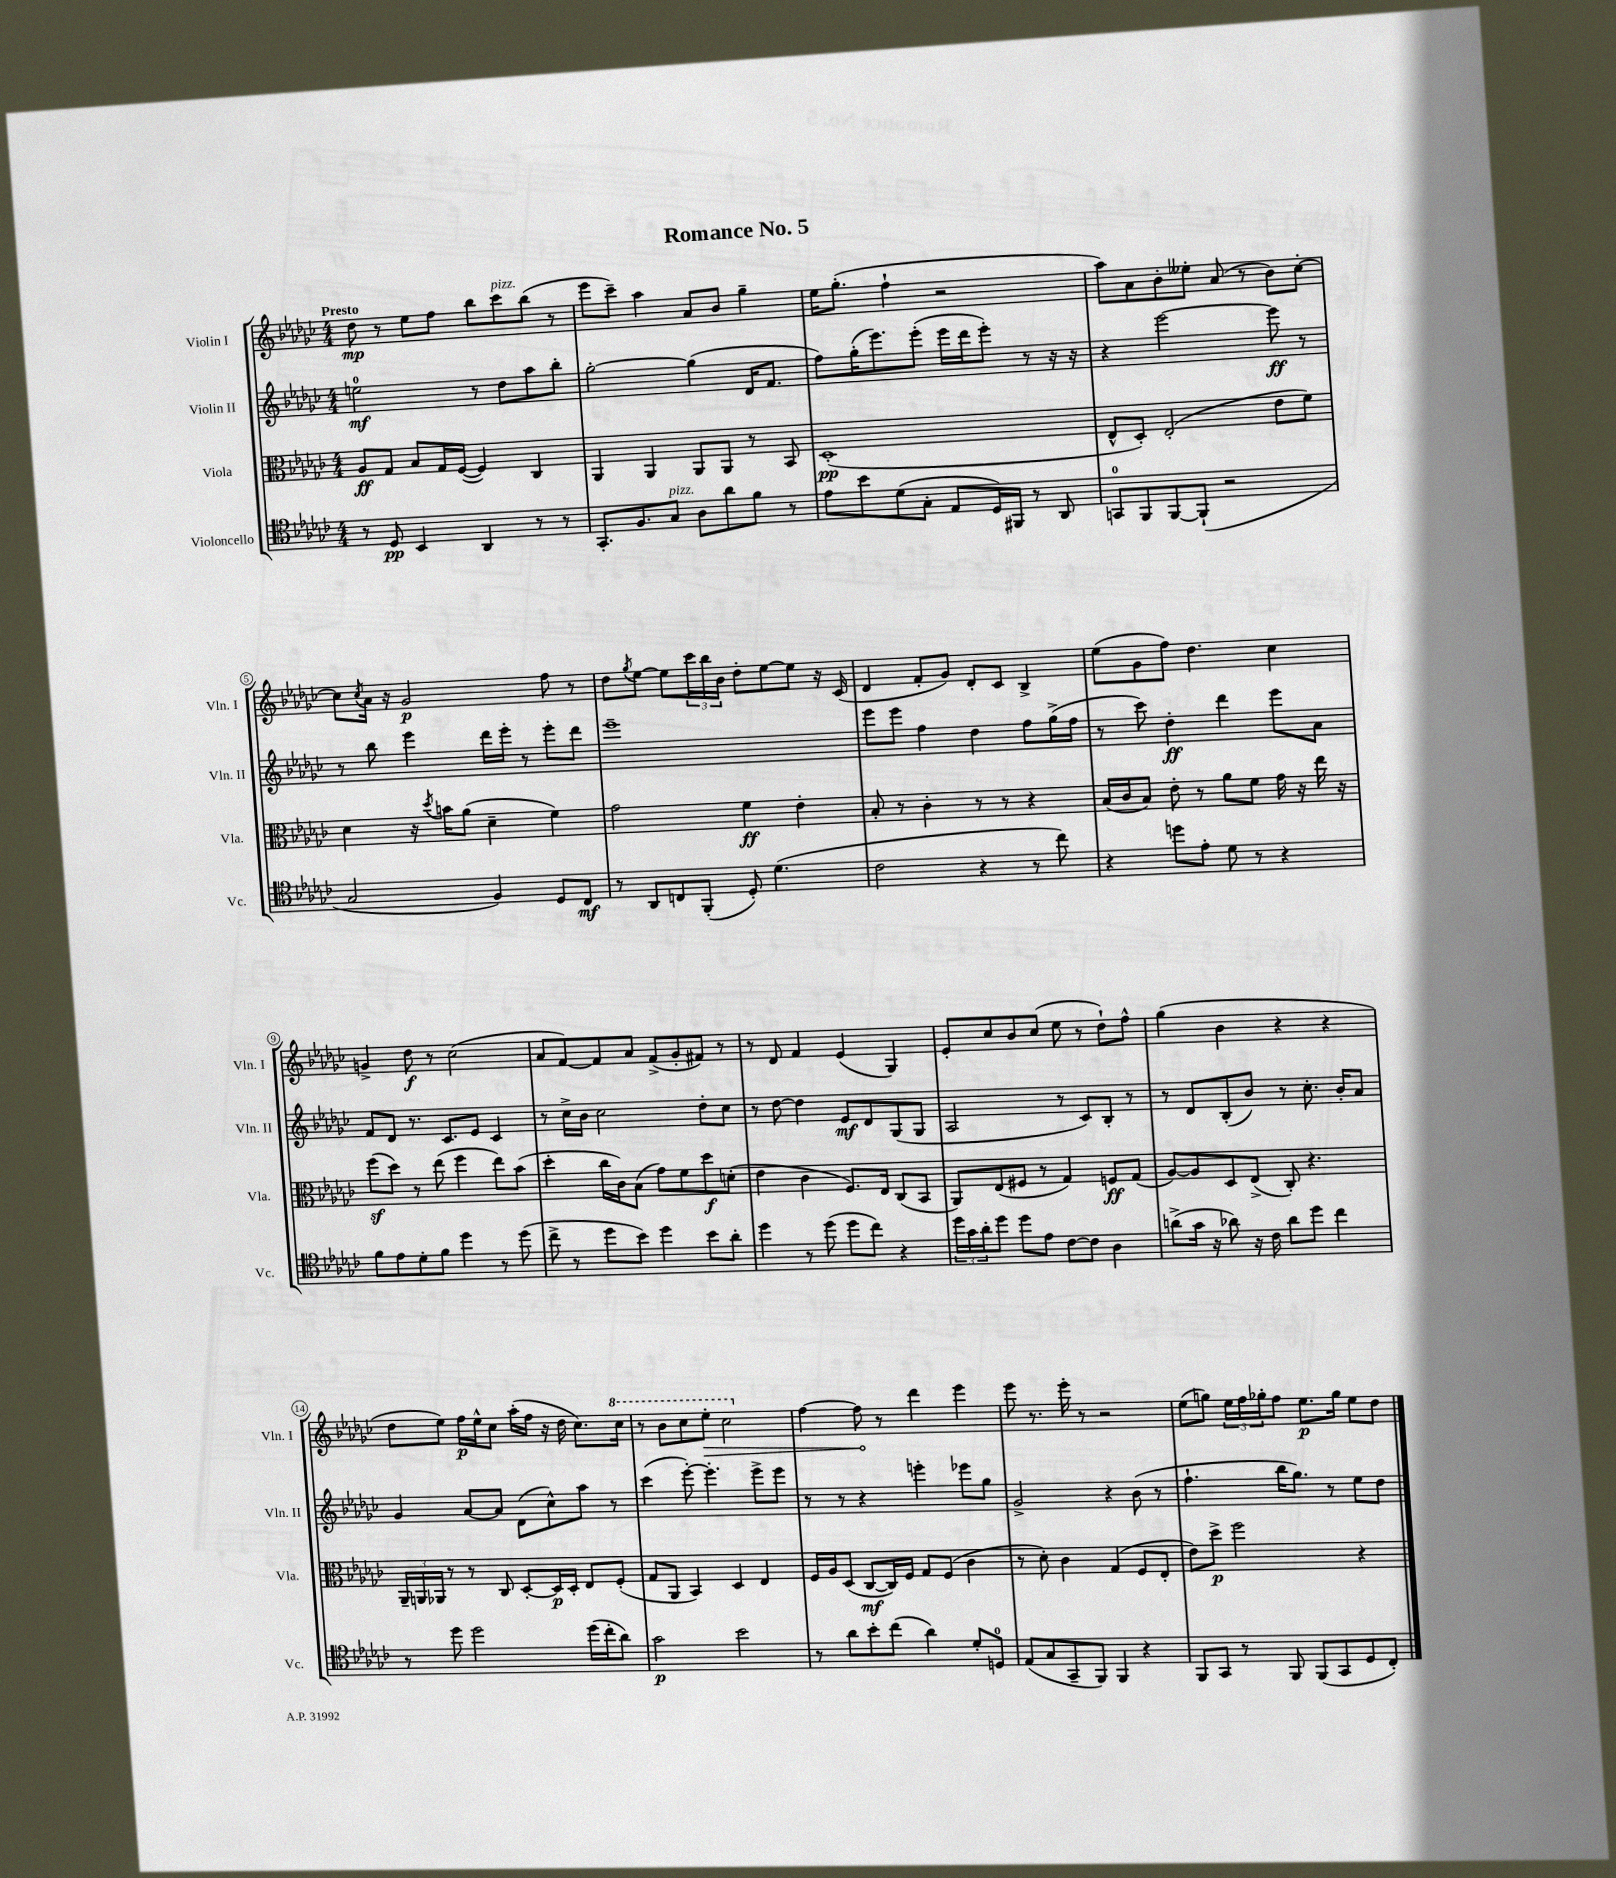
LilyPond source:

\header { title = "Romance No. 5" }
<<
\new StaffGroup <<
\new Staff = "s0" \with { instrumentName = "Violin I" shortInstrumentName = "Vln. I" } {
    \clef treble \key ges \major \numericTimeSignature \time 4/4 \tempo "Presto"
    des''8\mp r8 ees''8 f''8 bes''8 ces'''8^\markup { \italic "pizz." } bes''8( r8 |
    ees'''8 ces'''8--) aes''4 aes'8 bes'8 ges''4-- |
    ees''16 ges''8.-.( f''4-! r2 |
    aes''8) aes'8 bes'8-. eeses''8-. aes'8( r8 bes'8) ces''8~-. |
    ces''8 \acciaccatura { ces''8 } aes'16 r16 ges'2\p f''8 r8 |
    des''8 \acciaccatura { ges''8 } ees''8~ ees''8 \tuplet 3/2 { ces'''16 bes''16 bes'16 } des''8-. ees''8~ ees''8 r16 ces'16( |
    des'4 f'8-. ges'8) des'8-. ces'8 bes4-> |
    ees''8( ges'8 f''8) des''4. ces''4 |
    g'4-> des''8\f r8 ces''2( |
    aes'8 f'8~) f'8 aes'8 f'8->( ges'8-. fis'8) r8 |
    r8 des'8 f'4 ees'4( ges4) |
    ees'8-. ces''8 bes'8 ces''8( ees''8 r8 des''8-!) f''8-^ |
    ges''4( bes'4 r4 r4 |
    des''8 ees''8) f''16\p ees''16-^ ces''8 aes''16-.( f''16 r16 des''16 ces''8.) \ottava #1 ces'''16 |
    r8 bes''8 ces'''8 \once \override Hairpin.circled-tip = ##t ees'''8-.\> ces'''2 \ottava #0 |
    f''4~ f''8\! r8 des'''4 ees'''4 |
    ees'''8 r8. ees'''16-. r8 r2 |
    ees''8( g''8) \tuplet 3/2 { ees''16 f''16 ges''16-. } f''8 ees''8.\p ges''16 ees''8 des''8 \bar "|." |
}
\new Staff = "s1" \with { instrumentName = "Violin II" shortInstrumentName = "Vln. II" } {
    \clef treble \key ges \major \numericTimeSignature \time 4/4
    e''2-0\mf r8 des''8 aes''8 bes''8-. |
    ges''2~-. ges''4( des'16 f'8. |
    f''8) ges''16-.( ees'''8.) ees'''8-.( ees'''16 des'''16 ees'''8-.) r8 r16 r16 |
    r4 ees'''2~ ees'''8\ff r8 |
    r8 bes''8 ees'''4 des'''16 ees'''16-. r8 ees'''8-. des'''8 |
    ees'''1-- |
    ees'''8 ees'''8 f''4 des''4 f''8 ges''16->( f''16 |
    r8 ces'''8) des''4-.\ff des'''4 ees'''8 aes'8 |
    f'8 des'8 r8. ces'8. ees'8 ces'4 |
    r8 ces''16-> bes'16 ces''2 des''8-. ces''8 |
    r8 des''8~ des''4 ees'8\mf des'8 ges8( ges8 |
    aes2 r8 ces'8) bes8-. r8 |
    r8 des'8 bes8-.( bes'8) r8 ces''8.-. bes'16-. aes'8 |
    ges'4 aes'8~ aes'8 des'8( ces''8-^) aes''8 r8 |
    ces'''4( ees'''8~-.) ees'''4.-. ees'''8-> ees'''8 |
    r8 r8 r4 e'''4-. ees'''8 ges''8 |
    ges'2-> r4 bes'8( r8 |
    f''4.-! bes''16 ges''8.) r8 ees''8 des''8 \bar "|." |
}
\new Staff = "s2" \with { instrumentName = "Viola" shortInstrumentName = "Vla." } {
    \clef alto \key ges \major \numericTimeSignature \time 4/4
    aes8\ff ges8 bes8 ges16 f16~( f4) ces4 |
    aes,4 aes,4 aes,8 aes,8 r8 bes,8 |
    des1-.\pp( |
    ees8-^ des8-.) ees2-.( ees'8 f'8) |
    des'4 r16 \acciaccatura { des''8 } b'16 aes'8( des'4-- f'4) |
    ges'2 f'4\ff ees'4-. |
    bes8-. r8 ces'4-. r8 r8 r4 |
    bes16( ces'16 bes8) ees'8-. r8 aes'8 f'8 ges'16 r16 ees''16 r16 |
    f''8\sf( des''8) r8 ees''8( f''4 ees''8) bes'8( |
    des''4-. ces''16 ces'16) bes8( ges'8) f'8 des''8\f d'8-.( |
    ees'4 ces'4 f8.) ees16 ces8( bes,8 |
    aes,8) ees8( fis8 r8 ges4) f8\ff ges8( |
    aes8~) aes8 des8 ees8->( ces8-.) r4. |
    \tuplet 3/2 { aes,16-- a,16 aes,16 } r8 r8 ces8 des8~-. des16\p des16-. ees8 f8-.( |
    ges8 aes,8 bes,4) des4 ees4 |
    f16 aes16 des8( ces8~\mf ces16) f16 ges8 f8( ces'4 |
    r8 des'8-.) ces'4 ges4( f8 ees8-. |
    ees'8) des''8->\p f''2 r4 \bar "|." |
}
\new Staff = "s3" \with { instrumentName = "Violoncello" shortInstrumentName = "Vc." } {
    \clef tenor \key ges \major \numericTimeSignature \time 4/4
    r8 des8\pp bes,4 aes,4 r8 r8 |
    ges,8.-. f8. ges8^\markup { \italic "pizz." } aes8 aes'8 f'8 r8 |
    ees'8 bes'8 des'8( ges8-. ees8 des16) fis,16 r8 aes,8 |
    g,8-0 f,8 f,8~ f,8-!( r2 |
    ges2 f4) des8 ces8\mf |
    r8 aes,8 c8 f,8-.( des8-.) des'4.( |
    ces'2 r4 r8 ces''8) |
    r4 d''8 ees'8-. des'8 r8 r4 |
    f'8 ees'8 des'8-. f'8 des''4 r8 des''8( |
    ces''8-> r8 des''8 bes'8) des''4 bes'8 aes'8-. |
    des''4 r8 des''8( des''8 ces''8) r4 |
    \tuplet 3/2 { des''16 ges'16 aes'16-. } des''8 des''8 ees'8 ces'8~ ces'8 aes4 |
    a'8->( ges'16 r16 aes'8) r16 ces'16 aes'8 des''8 ces''4 |
    r8 des''8 des''2 des''16( ces''16-. aes'8) |
    ges'2\p bes'2 |
    r8 aes'8 bes'8-. ces''8( aes'4) des'8-. d8-0 |
    ees8( ges8 ges,8-- f,8) f,4 r4 |
    f,8 ges,8 r8 f,8 f,8( ges,8 des8 ces8-.) \bar "|." |
}
>>
>>
\layout { \context { \Score \override BarNumber.stencil = #(make-stencil-circler 0.1 0.3 ly:text-interface::print) } }
